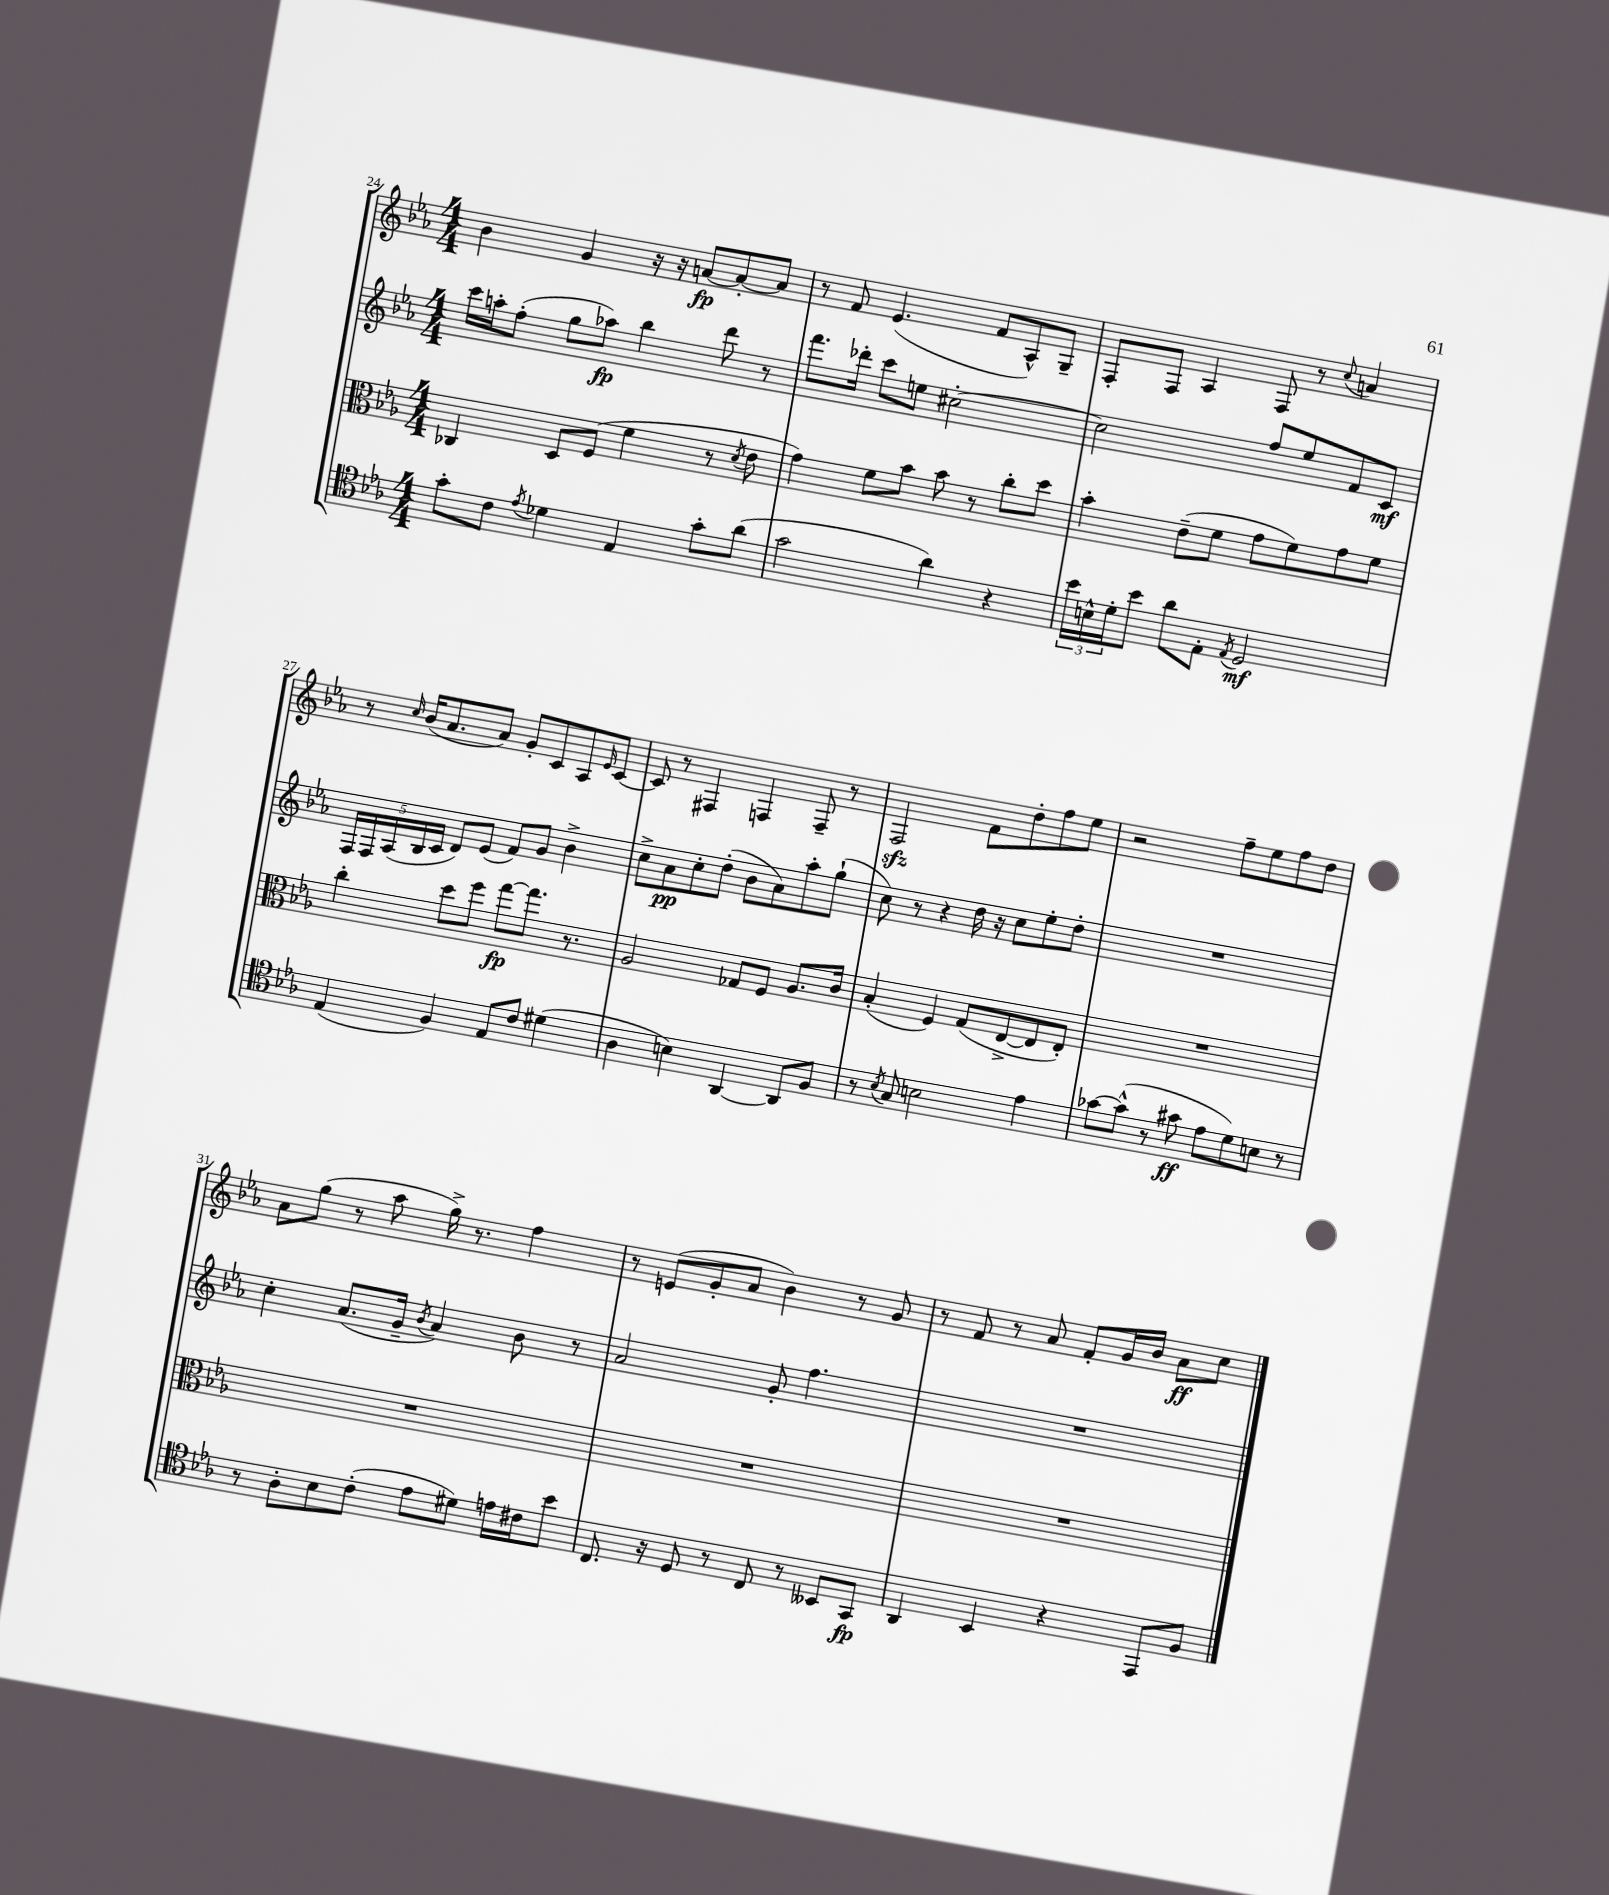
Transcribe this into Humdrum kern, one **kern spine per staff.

**kern	**dynam	**kern	**dynam	**kern	**dynam	**kern	**dynam
*part4	*part4	*part3	*part3	*part2	*part2	*part1	*part1
*staff4	*staff4	*staff3	*staff3	*staff2	*staff2	*staff1	*staff1
*clefC4	*	*clefC3	*	*clefG2	*	*clefG2	*
*k[b-e-a-]	*	*k[b-e-a-]	*	*k[b-e-a-]	*	*k[b-e-a-]	*
*M4/4	*	*M4/4	*	*M4/4	*	*M4/4	*
=24	=24	=24	=24	=24	=24	=24	=24
8g'\L	.	4C-X/	.	16ccc\LL	.	4b-\	.
.	.	.	.	16aan'\J	.	.	.
8c\J	.	.	.	(8ff'\J	.	.	.
8qe-/	.	.	.	.	.	.	.
4d-X\	.	8D/L	.	8gg\L	.	4g/	.
.	.	(8F/J	.	8aa-X\J)	fp	.	.
4E-/	.	4f\	.	4bb-\	.	16r	.
.	.	.	.	.	.	16r	.
.	.	.	.	.	.	[8an/L	fp
8g'\L	.	8r	.	8ddd\	.	8a'/_	.
.	.	8qd/	.	.	.	.	.
(8a-\J	.	8e-\	.	8r	.	8a/J]	.
=25	=25	=25	=25	=25	=25	=25	=25
2g\	.	4g\)	.	8.fff\L	.	8r	.
.	.	.	.	.	.	8f/	.
.	.	.	.	16ddd-X'\Jk	.	.	.
.	.	8f\L	.	8ccc\L	.	(4.e-/	.
.	.	8b-\J	.	8een\J	.	.	.
4a-\)	.	8b-\	.	[2cc#X'\	.	.	.
.	.	8r	.	.	.	8f/L	.
4r	.	8cc'\L	.	.	.	8A-^^/)	.
.	.	8dd\J	.	.	.	8G~/J	.
=26	=26	=26	=26	=26	=26	=26	=26
24b-\LL	.	4b-'\	.	2cc#\]	.	8F'/L	.
24Bn^^\	.	.	.	.	.	.	.
24d'\J	.	.	.	.	.	.	.
8b-\J	.	.	.	.	.	8F/J	.
8a-\L	.	(8e-~\L	.	.	.	4A-/	.
8E-'\J	.	8f\J	.	.	.	.	.
8qE-/	.	.	.	.	.	.	.
2D/	mf	8g\L	.	8ff/L	.	8F/	.
.	.	8f\)	.	8ee-/	.	8r	.
.	.	.	.	.	.	8qqcc/	.
.	.	8g\	.	8f/	.	4an/	.
.	.	8f\J	.	8c/J	mf	.	.
!!LO:LB:g=z
=27	=27	=27	=27	=27	=27	=27	=27
(4E-/	.	4cc'\	.	20F/LL	.	8r	.
.	.	.	.	20F/	.	.	.
.	.	.	.	(20A-/	.	.	.
.	.	.	.	.	.	16qqcc/	.
.	.	.	.	.	.	(16b-/KL	.
.	.	.	.	20B-/	.	.	.
.	.	.	.	.	.	8.a-/	.
.	.	.	.	20c/JJ	.	.	.
4F/)	.	8dd\L	.	8d/L)	.	.	.
.	.	8ff\J	.	(8e-/J	.	8a-/J)	.
8E-/L	.	[8gg\L	fp	8f/L)	.	8g'/L	.
8c/J	.	8.gg\J]	.	8g/J	.	8c/	.
(4d#X\	.	.	.	4b-^\	.	8A-/	.
.	.	8.r	.	.	.	.	.
.	.	.	.	.	.	16qqe-/	.
.	.	.	.	.	.	[8c/J	.
=28	=28	=28	=28	=28	=28	=28	=28
4A-\	.	2A-/	.	8cc^\L	.	8c/]	.
.	.	.	.	8a-\	pp	8r	.
4Bn\)	.	.	.	8cc'\	.	4F#X/	.
.	.	.	.	(8dd'\J	.	.	.
[4AA-/	.	8G-X/L	.	8b-\L	.	4Fn/	.
.	.	8F/J	.	8a-\)	.	.	.
8AA-/L]	.	8.A-/L	.	8aa-'\	.	8F~/	.
8F/J	.	.	.	(8gg`\J	.	8r	.
.	.	16c/Jk	.	.	.	.	.
=29	=29	=29	=29	=29	=29	=29	=29
8r	.	(4B-'/	.	8cc\)	.	2Fzz/	.
8qB-/	.	.	.	.	.	.	.
8G/	.	.	.	8r	.	.	.
2Bn\	.	4F/)	.	4r	.	.	.
.	.	(8G/L	.	16dd\	.	8f\L	.
.	.	.	.	16r	.	.	.
.	.	[8E-^/	.	8cc\L	.	8dd'\	.
4e-\	.	8E-/]	.	8ee-'\	.	8ff\	.
.	.	8E-'/J)	.	8dd'\J	.	8ee-\J	.
=30	=30	=30	=30	=30	=30	=30	=30
[8g-X\L	.	1r	.	1r	.	2r	.
(8g-^^\J]	.	.	.	.	.	.	.
8r	.	.	.	.	.	.	.
8g#X\	ff	.	.	.	.	.	.
8e-\L	.	.	.	.	.	8ff~\L	.
8d\)	.	.	.	.	.	8ee-\	.
8Bn\J	.	.	.	.	.	8ff\	.
8r	.	.	.	.	.	8dd\J	.
!!LO:LB:g=z
=31	=31	=31	=31	=31	=31	=31	=31
8r	.	1r	.	4cc'\	.	8a-\L	.
8A-'\L	.	.	.	.	.	(8gg\J	.
8B-\	.	.	.	(8.a-/L	.	8r	.
(8c'\J	.	.	.	.	.	8aa-\	.
.	.	.	.	16g~/Jk	.	.	.
.	.	.	.	8qb-/	.	.	.
8e-\L	.	.	.	4a-/)	.	16gg^\)	.
.	.	.	.	.	.	8.r	.
8d#X\J)	.	.	.	.	.	.	.
16en\LL	.	.	.	8b-\	.	4ff\	.
16c#X\J	.	.	.	.	.	.	.
8b-\J	.	.	.	8r	.	.	.
=32	=32	=32	=32	=32	=32	=32	=32
8.C/	.	1r	.	2a-/	.	8r	.
.	.	.	.	.	.	(8en/L	.
16r	.	.	.	.	.	.	.
8D/	.	.	.	.	.	8g'/	.
8r	.	.	.	.	.	8a-/J	.
8C/	.	.	.	8g'/	.	4b-\)	.
8r	.	.	.	4.ff\	.	.	.
8BB--X/L	.	.	.	.	.	8r	.
8GG/J	fp	.	.	.	.	8g/	.
=33	=33	=33	=33	=33	=33	=33	=33
4AA-/	.	1r	.	1r	.	8r	.
.	.	.	.	.	.	8f/	.
4BB-/	.	.	.	.	.	8r	.
.	.	.	.	.	.	8a-/	.
4r	.	.	.	.	.	8f'/L	.
.	.	.	.	.	.	16g/L	.
.	.	.	.	.	.	16b-/JJ	.
8EE-/L	.	.	.	.	.	8a-\L	ff
8F/J	.	.	.	.	.	8cc\J	.
==	==	==	==	==	==	==	==
*-	*-	*-	*-	*-	*-	*-	*-
